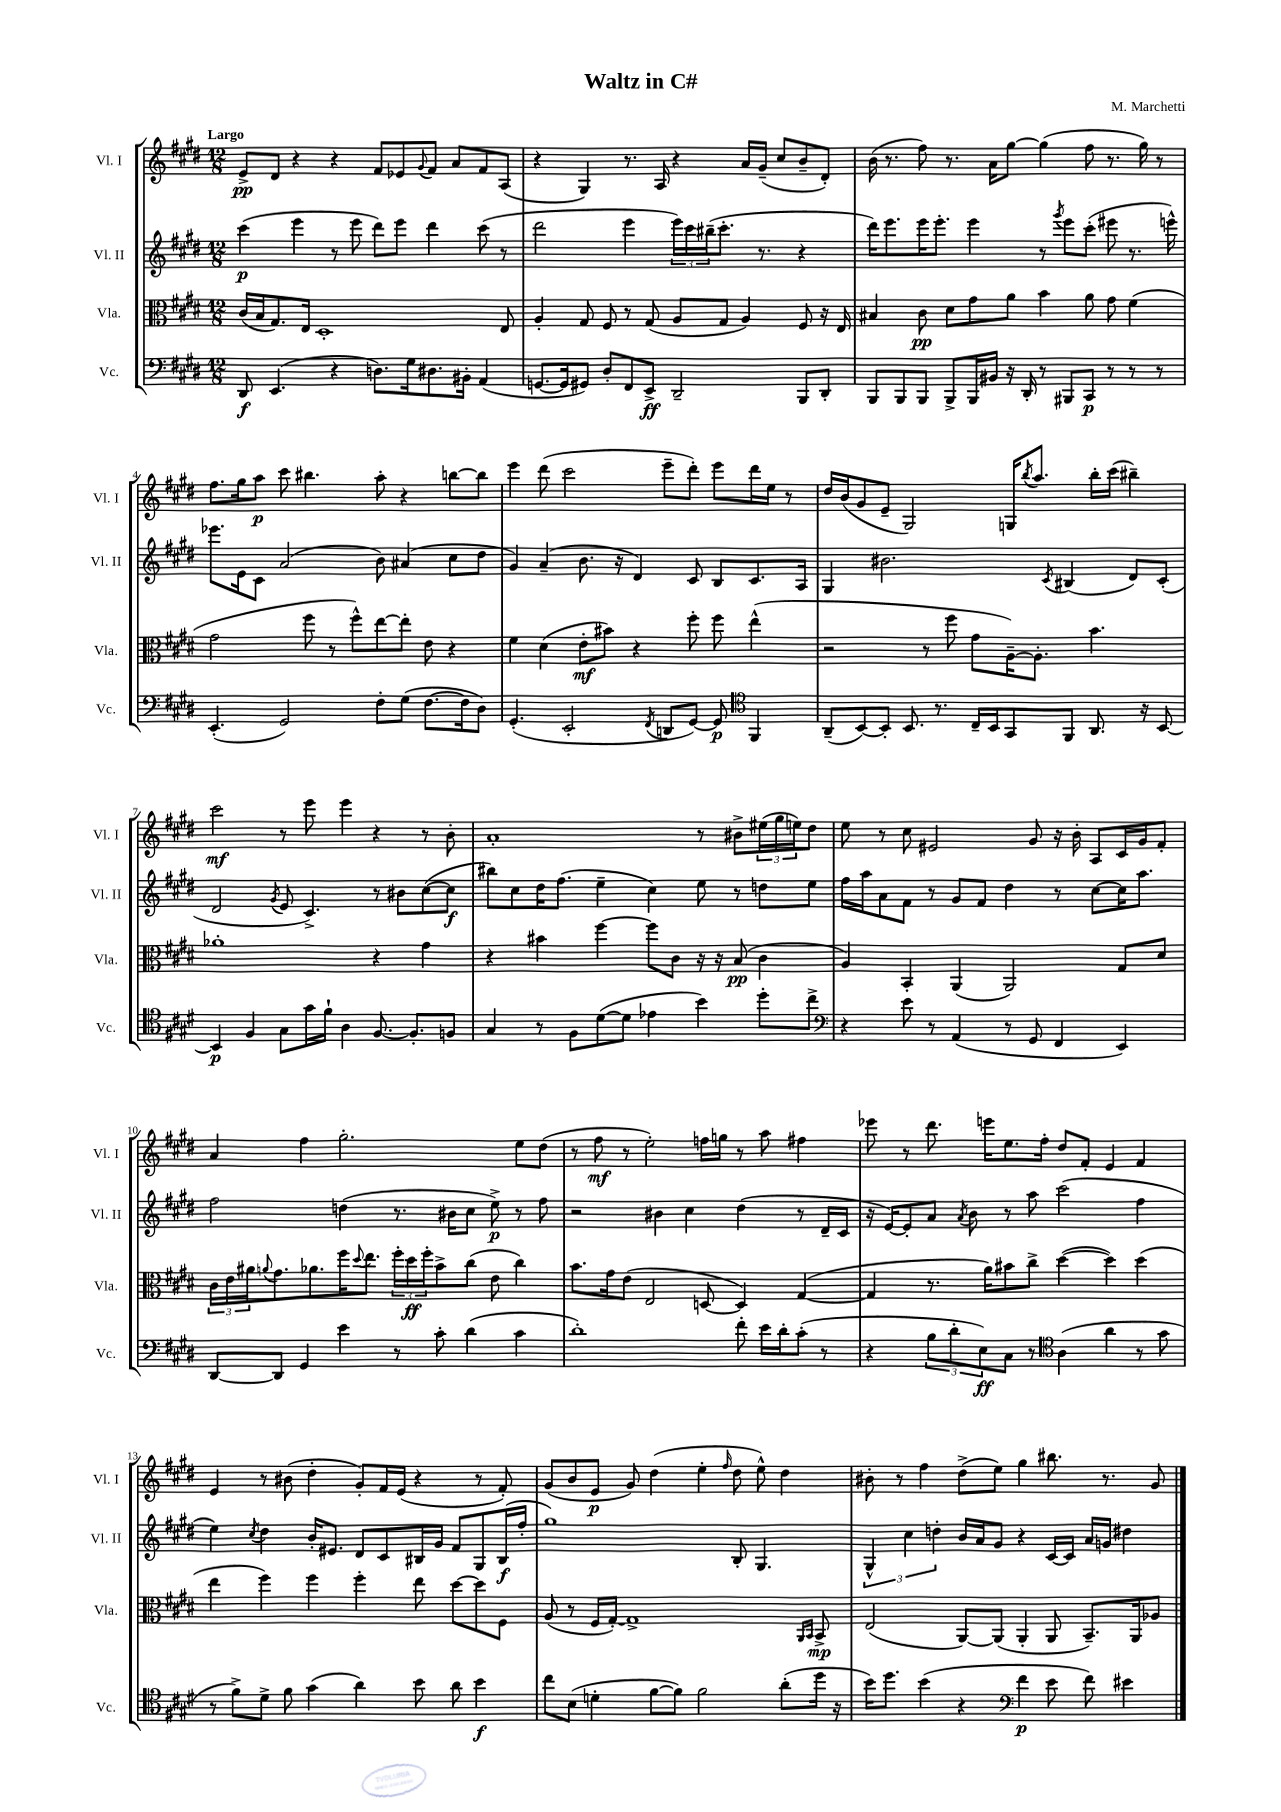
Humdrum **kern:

**kern	**dynam	**kern	**dynam	**kern	**dynam	**kern	**dynam
*part4	*part4	*part3	*part3	*part2	*part2	*part1	*part1
*staff4	*staff4	*staff3	*staff3	*staff2	*staff2	*staff1	*staff1
*I"Vc.	*	*I"Vla.	*	*I"Vl. II	*	*I"Vl. I	*
*I'Vc.	*	*I'Vla.	*	*I'Vl. II	*	*I'Vl. I	*
*clefF4	*	*clefC3	*	*clefG2	*	*clefG2	*
*k[f#c#g#d#]	*	*k[f#c#g#d#]	*	*k[f#c#g#d#]	*	*k[f#c#g#d#]	*
*M12/8	*	*M12/8	*	*M12/8	*	*M12/8	*
=1	=1	=1	=1	=1	=1	=1	=1
!	!	!	!	!	!	!LO:TX:a:B:t=Largo	!
8DD#/	f	(16c#/LL	.	(4ccc#\	p	8e^/L	pp
.	.	16B/J	.	.	.	.	.
(4.EE/	.	8.G#/)	.	.	.	8d#/J	.
.	.	.	.	4eee\	.	4r	.
.	.	16E/Jk	.	.	.	.	.
.	.	1D#'	.	.	.	.	.
4r	.	.	.	8r	.	4r	.
.	.	.	.	8eee\	.	.	.
8.Dn\L)	.	.	.	8ddd#\L)	.	8f#/L	.
.	.	.	.	8eee\J	.	8e-X/	.
16G#\k	.	.	.	.	.	.	.
.	.	.	.	.	.	8qqg#/	.
8.D#X\	.	.	.	4ddd#\	.	8f#/J	.
.	.	.	.	.	.	8a/L	.
16BB#X'\Jk	.	.	.	.	.	.	.
(4AA/	.	.	.	(8ccc#\	.	8f#/	.
.	.	8E/	.	8r	.	(8A/J	.
=2	=2	=2	=2	=2	=2	=2	=2
[8.GGn/L	.	4A'/	.	2ddd#\	.	4r	.
16GG/k]	.	.	.	.	.	.	.
8GG#X/J)	.	8G#/	.	.	.	4G#/)	.
8D#'/L	.	8F#/	.	.	.	.	.
8FF#/	.	8r	.	4eee\	.	8.r	.
8EE^/J	ff	(8G#/	.	.	.	.	.
.	.	.	.	.	.	16A/	.
2DD#~/	.	8A/L	.	24eee\LL)	.	4r	.
.	.	.	.	24ccc#\	.	.	.
.	.	.	.	(24bb#X~\J	.	.	.
.	.	8G#/J	.	8.ccc#'\J	.	.	.
.	.	4A/)	.	.	.	16a/LL	.
.	.	.	.	8.r	.	(16g#~/JJ	.
.	.	.	.	.	.	8cc#/L	.
8BBB/L	.	8F#/	.	4r	.	8b~/	.
8DD#'/J	.	16r	.	.	.	8d#'/J)	.
.	.	16E/	.	.	.	.	.
=3	=3	=3	=3	=3	=3	=3	=3
8BBB/L	.	4B#X/	.	16ddd#\KL)	.	(16b\	.
.	.	.	.	8.eee\	.	8.r	.
8BBB/	.	.	.	.	.	.	.
8BBB/J	.	8c#\	pp	16eee\K	.	8ff#\)	.
.	.	.	.	8.eee'\J	.	.	.
8BBB^/L	.	8d#\L	.	.	.	8.r	.
16BBB/L	.	8g#\	.	4eee\	.	.	.
16BB#X/JJ	.	.	.	.	.	16a\KL	.
16r	.	8a\J	.	.	.	[8gg#\J	.
16DD#'/	.	.	.	.	.	.	.
8r	.	4b\	.	8r	.	(4gg#\]	.
.	.	.	.	8qggg#/	.	.	.
8BBB#X/L	.	.	.	8eee\L	.	.	.
8CC#/J	p	8a\	.	(8ccc#'\J	.	8ff#\	.
8r	.	8g#\	.	8eee#X\	.	8.r	.
8r	.	(4f#\	.	8.r	.	.	.
.	.	.	.	.	.	16gg#\)	.
8r	.	.	.	.	.	8r	.
.	.	.	.	16eeen^^\)	.	.	.
!!LO:LB:g=z
=4	=4	=4	=4	=4	=4	=4	=4
(4.EE'/	.	2g#\	.	8.eee-X\L	.	8.ff#\L	.
.	.	.	.	16e\k	.	16gg#\k	.
.	.	.	.	8c#\J	.	8aa\J	p
2GG#/)	.	.	.	(2a/	.	8ccc#\	.
.	.	8ff#\	.	.	.	4.bb#X\	.
.	.	8r	.	.	.	.	.
.	.	8ff#^^\L)	.	.	.	.	.
8F#'\L	.	[8ee\	.	8b\)	.	8aa'\	.
(8G#\J	.	8ee'\J]	.	(4a#X/	.	4r	.
[8.F#\L	.	8e\	.	.	.	.	.
.	.	4r	.	8cc#\L	.	[8bbn\L	.
16F#\k]	.	.	.	.	.	.	.
8D#\J)	.	.	.	8dd#\J	.	8bb\J]	.
=5	=5	=5	=5	=5	=5	=5	=5
(4.GG#'/	.	4f#\	.	4g#/)	.	4eee\	.
.	.	(4d#\	.	(4a~/	.	(8ddd#\	.
2EE'/	.	.	.	.	.	2ccc#\	.
.	.	8e'\L	mf	8.b\	.	.	.
.	.	8b#X\J)	.	.	.	.	.
.	.	.	.	16r	.	.	.
.	.	4r	.	4d#/)	.	.	.
8qFF#/	.	.	.	.	.	.	.
8DDn/L	.	.	.	.	.	8eee~\L	.
[8GG#/J)	.	8ff#'\	.	8c#/	.	8ddd#'\J)	.
8GG#/]	p	8ff#\	.	8B/L	.	8eee\L	.
*clefC4	*	*	*	*	*	*	*
4FF#/	.	(4ee^^\	.	8.c#/	.	16ddd#\L	.
.	.	.	.	.	.	16ee\JJ	.
.	.	.	.	.	.	8r	.
.	.	.	.	16A/Jk	.	.	.
=6	=6	=6	=6	=6	=6	=6	=6
(8AA~/L	.	2r	.	4G#/	.	16dd#/LL	.
.	.	.	.	.	.	(16b/J	.
[8BB/)	.	.	.	.	.	8g#/	.
8BB'/J]	.	.	.	2.b#X\	.	8e~/J	.
8.BB/	.	.	.	.	.	2G#/)	.
.	.	8r	.	.	.	.	.
8.r	.	.	.	.	.	.	.
.	.	8ff#\	.	.	.	.	.
16C#~/LL	.	8g#\L	.	.	.	.	.
16BB/J	.	.	.	.	.	.	.
8GG#/	.	[16A~\K)	.	.	.	16Gn/KL	.
.	.	.	.	.	.	8qbb/	.
.	.	8.A'\J]	.	.	.	8.aa/J	.
.	.	.	.	8qc#/	.	.	.
8FF#/J	.	.	.	(4B#X/	.	.	.
8.AA/	.	4.b\	.	.	.	16bb'\LL	.
.	.	.	.	.	.	(16ccc#\JJ	.
.	.	.	.	8d#/L)	.	4bb#X~\)	.
16r	.	.	.	.	.	.	.
[8BB/	.	.	.	(8c#'/J	.	.	.
!!LO:LB:g=z
=7	=7	=7	=7	=7	=7	=7	=7
4BB/]	p	1a-X'	.	2d#/	.	2ccc#\	mf
4F#/	.	.	.	.	.	.	.
.	.	.	.	8qg#/	.	.	.
8G#\L	.	.	.	8e/	.	8r	.
16g#\L	.	.	.	4.c#^/)	.	8eee\	.
16f#`\JJ	.	.	.	.	.	.	.
4A\	.	.	.	.	.	4eee\	.
[8.F#/	.	4r	.	8r	.	4r	.
.	.	.	.	8b#X\L	.	.	.
8.F#'/L]	.	.	.	.	.	.	.
.	.	4g#\	.	([8cc#\	.	8r	.
8Fn/J	.	.	.	8cc#\J]	f	8b'\	.
=8	=8	=8	=8	=8	=8	=8	=8
4G#/	.	4r	.	8bb#X\L)	.	1a'	.
.	.	.	.	8cc#\	.	.	.
8r	.	4b#X\	.	16dd#\K	.	.	.
.	.	.	.	(8.ff#\J	.	.	.
8F#\L	.	.	.	.	.	.	.
([8d#\	.	[4ff#\	.	4ee~\	.	.	.
8d#\J]	.	.	.	.	.	.	.
4e-X\	.	8ff#\L]	.	4cc#\)	.	.	.
.	.	8c#\J	.	.	.	.	.
4b\)	.	16r	.	8ee\	.	8r	.
.	.	16r	.	.	.	.	.
.	.	(8B/	pp	8r	.	8b#X^\L	.
8dd#'\L	.	4c#\	.	8ddn\L	.	(24ee#X\L	.
.	.	.	.	.	.	24gg#\	.
.	.	.	.	.	.	24een\J)	.
8cc#^\J	.	.	.	8ee\J	.	8dd#\J	.
=9	=9	=9	=9	=9	=9	=9	=9
*clefF4	*	*	*	*	*	*	*
4r	.	4A/)	.	16ff#\LL	.	8ee\	.
.	.	.	.	16aa\J	.	.	.
.	.	.	.	8a\	.	8r	.
8e\	.	4BB'/	.	8f#\J	.	8cc#\	.
8r	.	.	.	8r	.	2e#X/	.
(4AA/	.	(4AA/	.	8g#/L	.	.	.
.	.	.	.	8f#/J	.	.	.
8r	.	2AA/)	.	4dd#\	.	.	.
8GG#/	.	.	.	.	.	8g#/	.
4FF#/	.	.	.	8r	.	16r	.
.	.	.	.	.	.	16b'\	.
.	.	.	.	[8cc#\L	.	8A/L	.
4EE/)	.	8G#/L	.	16cc#\K]	.	16c#/L	.
.	.	.	.	8.aa\J	.	16g#/J	.
.	.	8d#/J	.	.	.	8f#'/J	.
!!LO:LB:g=z
=10	=10	=10	=10	=10	=10	=10	=10
[8DD#/L	.	24c#\LL	.	2ff#\	.	4a/	.
.	.	24e\	.	.	.	.	.
.	.	24a#X\J	.	.	.	.	.
.	.	8qqan/	.	.	.	.	.
8DD#/J]	.	8.g#\	.	.	.	.	.
4GG#/	.	.	.	.	.	4ff#\	.
.	.	8.a-X\	.	.	.	.	.
4e\	.	16ff#\K	.	(4ddn\	.	2.gg#'\	.
.	.	8qqdd#/	.	.	.	.	.
.	.	8.ee\J	.	.	.	.	.
8r	.	24ff#'\LL	.	8.r	.	.	.
.	.	24dd#\	ff	.	.	.	.
.	.	24ff#'\J	.	.	.	.	.
8c#'\	.	8b^\	.	.	.	.	.
.	.	.	.	16b#X\KL	.	.	.
(4d#\	.	(8cc#\J	.	8cc#\J	.	.	.
.	.	8e\	.	8ee^\)	p	.	.
4c#\	.	4cc#\)	.	8r	.	8ee\L	.
.	.	.	.	8ff#\	.	(8dd#\J	.
=11	=11	=11	=11	=11	=11	=11	=11
1d#')	.	8.b\L	.	2r	.	8r	.
.	.	.	.	.	.	8ff#\	mf
.	.	16g#\k	.	.	.	.	.
.	.	(8e\J	.	.	.	8r	.
.	.	2E/	.	.	.	2ee'\)	.
.	.	.	.	4b#X\	.	.	.
.	.	.	.	4cc#\	.	.	.
.	.	[8Dn/	.	.	.	16ffn\LL	.
.	.	.	.	.	.	16ggn\JJ	.
8f#'\	.	4D/])	.	(4dd#\	.	8r	.
16e\LL	.	.	.	.	.	8aa\	.
16d#'\J	.	.	.	.	.	.	.
(8c#'\J	.	([4G#/	.	8r	.	4ff#X\	.
8r	.	.	.	16d#~/LL	.	.	.
.	.	.	.	16c#/JJ	.	.	.
=12	=12	=12	=12	=12	=12	=12	=12
4r	.	4G#/]	.	16r	.	8eee-X\	.
.	.	.	.	[16e/KL)	.	.	.
.	.	.	.	8e'/]	.	8r	.
12B\L	.	8.r	.	8a/J	.	8.ddd#\	.
12d#'\	.	.	.	.	.	.	.
.	.	.	.	8qa/	.	.	.
.	.	.	.	8b\	.	.	.
12E\)	ff	.	.	.	.	.	.
.	.	16a\KL)	.	.	.	16eeen\KL	.
8C#\J	.	8b#X\	.	8r	.	8.ee\	.
8r	.	8cc#^\J	.	8aa\	.	.	.
.	.	.	.	.	.	16ff#'\Jk	.
*clefC4	*	*	*	*	*	*	*
(4A\	.	([4dd#\	.	(2ccc#\	.	8dd#/L	.
.	.	.	.	.	.	8f#'/J	.
4a\	.	4dd#\])	.	.	.	4e/	.
8r	.	(4dd#\	.	4ff#\	.	4f#/	.
8g#\	.	.	.	.	.	.	.
!!LO:LB:g=z
=13	=13	=13	=13	=13	=13	=13	=13
8r	.	4ee\	.	4ee\)	.	4e/	.
8f#^\L)	.	.	.	.	.	.	.
.	.	.	.	8qcc#/	.	.	.
8d#^\J	.	4ff#\)	.	4dd#\	.	8r	.
8f#\	.	.	.	.	.	(8b#X\	.
(4g#\	.	4ff#\	.	16b'/KL	.	4dd#'\	.
.	.	.	.	8.e#X/J	.	.	.
4a\)	.	4ff#'\	.	8d#/L	.	8g#'/L)	.
.	.	.	.	8c#/	.	16f#/L	.
.	.	.	.	.	.	(16e/JJ	.
8b\	.	8ee\	.	16B#X/L	.	4r	.
.	.	.	.	16g#/JJ	.	.	.
8a\	.	[8dd#\L	.	8f#/L	.	.	.
4b\	f	8dd#\]	.	8G#/	.	8r	.
.	.	8F#\J	.	(16B#/L	f	8f#'/)	.
.	.	.	.	16ff#'/JJ	.	.	.
=14	=14	=14	=14	=14	=14	=14	=14
8cc#\L	.	(8A/	.	1gg#)	.	(8g#/L	.
(8B\J	.	8r	.	.	.	8b/	.
4dn'\	.	16F#/LL	.	.	.	8e/J	p
.	.	[16G#'/JJ)	.	.	.	.	.
.	.	1G#^]	.	.	.	8g#/)	.
[8f#\L	.	.	.	.	.	(4dd#\	.
8f#\J])	.	.	.	.	.	.	.
2f#\	.	.	.	.	.	4ee'\	.
.	.	.	.	.	.	16qqff#/	.
.	.	.	.	8B'/	.	8dd#\	.
.	.	.	.	4.G#/	.	8ee^^\)	.
(8a'\L	.	.	.	.	.	4dd#\	.
.	.	16qqAA/LL	.	.	.	.	.
.	.	16qqBB/JJ	.	.	.	.	.
16dd#\Jk	.	8BB^/	mp	.	.	.	.
16r	.	.	.	.	.	.	.
=15	=15	=15	=15	=15	=15	=15	=15
16b\KL)	.	(2E/	.	6G#^^/	.	8b#X'\	.
8.dd#\J	.	.	.	.	.	.	.
.	.	.	.	.	.	8r	.
.	.	.	.	6cc#\	.	.	.
(4b\	.	.	.	.	.	4ff#\	.
.	.	.	.	6ddn'\	.	.	.
4r	.	[8AA/L)	.	16b/LL	.	(8dd#^\L	.
.	.	.	.	16a/J	.	.	.
.	.	(8AA/J]	.	8g#/J	.	8ee\J)	.
*clefF4	*	*	*	*	*	*	*
4f#\	p	4AA'/	.	4r	.	4gg#\	.
8e\	.	8AA/	.	[16c#/LL	.	8.bb#X\	.
.	.	.	.	16c#/JJ]	.	.	.
8f#\)	.	8.BB~/L)	.	16a/LL	.	.	.
.	.	.	.	16gn/JJ	.	8.r	.
4e#X\	.	.	.	4dd#X\	.	.	.
.	.	16AA/k	.	.	.	.	.
.	.	8A-X/J	.	.	.	8g#/	.
==	==	==	==	==	==	==	==
*-	*-	*-	*-	*-	*-	*-	*-
